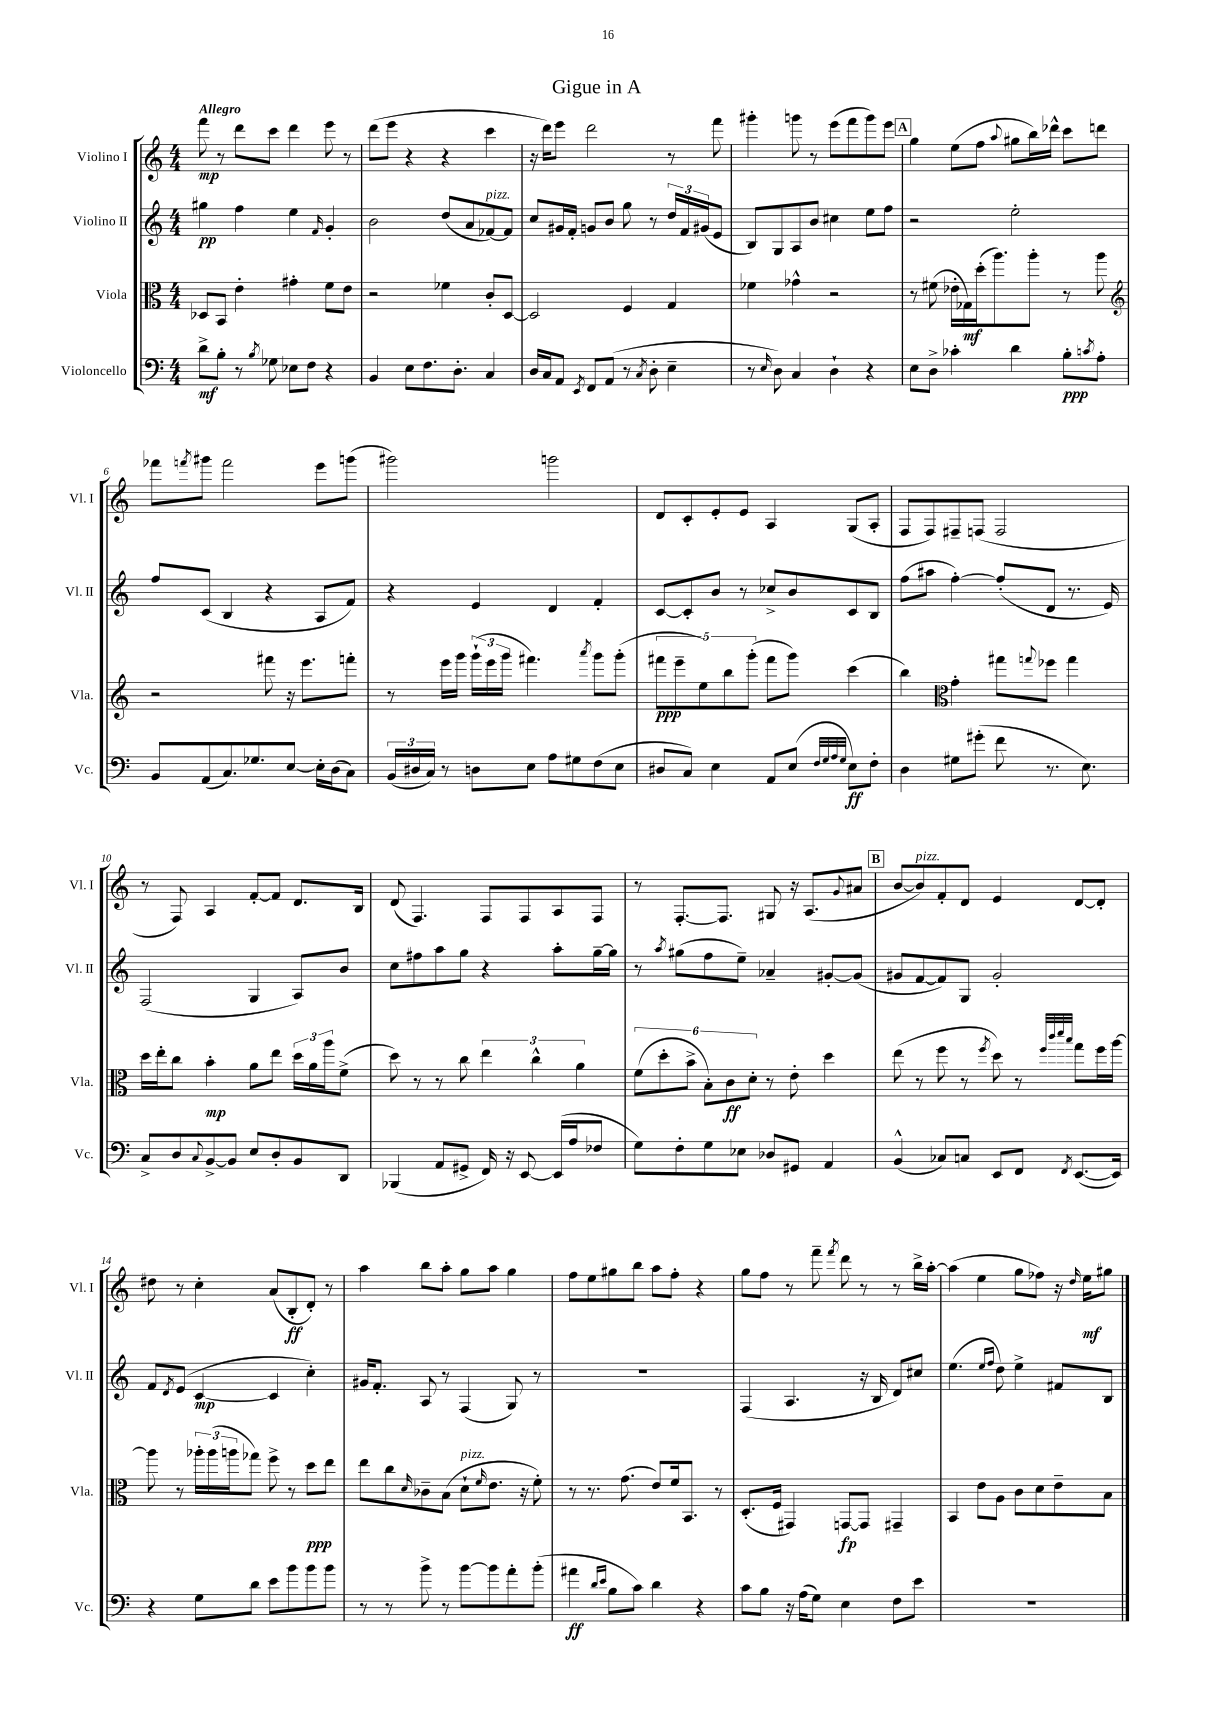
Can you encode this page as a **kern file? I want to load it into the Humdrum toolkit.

**kern	**dynam	**kern	**dynam	**kern	**dynam	**kern	**dynam
*part4	*part4	*part3	*part3	*part2	*part2	*part1	*part1
*staff4	*staff4	*staff3	*staff3	*staff2	*staff2	*staff1	*staff1
*I"Violoncello	*	*I"Viola	*	*I"Violino II	*	*I"Violino I	*
*I'Vc.	*	*I'Vla.	*	*I'Vl. II	*	*I'Vl. I	*
*clefF4	*	*clefC3	*	*clefG2	*	*clefG2	*
*k[]	*	*k[]	*	*k[]	*	*k[]	*
*M4/4	*	*M4/4	*	*M4/4	*	*M4/4	*
=1	=1	=1	=1	=1	=1	=1	=1
!	!	!	!	!	!	!LO:TX:a:B:t=Allegro	!
8d^\L	mf	8D-X/L	.	4gg#X\	pp	8fff\	mp
8B'\J	.	8BB/J	.	.	.	8r	.
8r	.	4e'\	.	4ff\	.	8ddd\L	.
8qB/	.	.	.	.	.	.	.
8G-X\	.	.	.	.	.	8ccc\J	.
8E-X\L	.	4g#X'\	.	4ee\	.	4ddd\	.
8F\J	.	.	.	.	.	.	.
.	.	.	.	16qqf/	.	.	.
4r	.	8f\L	.	4g'/	.	8eee\	.
.	.	8e\J	.	.	.	8r	.
=2	=2	=2	=2	=2	=2	=2	=2
4BB/	.	2r	.	2b\	.	(8ddd\L	.
.	.	.	.	.	.	8eee\J	.
8E\L	.	.	.	.	.	4r	.
8.F\	.	.	.	.	.	.	.
.	.	4f-X\	.	(8dd/L	.	4r	.
8.D'\J	.	.	.	.	.	.	.
.	.	.	.	8a/	.	.	.
!	!	!	!	!LO:TX:a:i:t=pizz.	!	!	!
4C/	.	8c'/L	.	[8f-X/)	.	4ccc\	.
.	.	[8D/J	.	8f-/J]	.	.	.
=3	=3	=3	=3	=3	=3	=3	=3
16D/LL	.	2D/]	.	8cc/L	.	16r	.
16C/J	.	.	.	.	.	16ddd\KL)	.
8AA/J	.	.	.	16g#X/L	.	8eee\J	.
.	.	.	.	16f'/JJ	.	.	.
8qEE/	.	.	.	.	.	.	.
8FF/L	.	.	.	8gn/L	.	2ddd\	.
(8AA/J	.	.	.	8b/J	.	.	.
8r	.	4F/	.	8gg\	.	.	.
8qC/	.	.	.	.	.	.	.
8D'\	.	.	.	8r	.	.	.
4E~\	.	4G/	.	24dd/LL	.	8r	.
.	.	.	.	24f/	.	.	.
.	.	.	.	(24g#X/J	.	.	.
.	.	.	.	8e/J	.	8fff\	.
=4	=4	=4	=4	=4	=4	=4	=4
8r	.	4f-X\	.	8B/L)	.	4ggg#X'\	.
16qqE/	.	.	.	.	.	.	.
8D\)	.	.	.	8G/	.	.	.
4C/	.	4g-X^^\	.	8A/	.	8gggn\	.
.	.	.	.	8b/J	.	8r	.
4D`\	.	2r	.	4cc#X\	.	(8eee\L	.
.	.	.	.	.	.	8fff\	.
4r	.	.	.	8ee\L	.	8ggg\)	.
.	.	.	.	8ff\J	.	8eee\J	.
!!LO:REH:place=s1:t=A
=5	=5	=5	=5	=5	=5	=5	=5
8E\L	.	8r	.	2r	.	4gg\	.
8D^\J	.	(8f#X\	.	.	.	.	.
4c-X'\	.	16e-X'\LL	.	.	.	(8ee\L	.
.	.	16G-X\)	mf	.	.	.	.
.	.	(16dd'\J	.	.	.	8ff\J	.
.	.	8.aa\)	.	.	.	.	.
.	.	.	.	.	.	8qqaa/	.
4d\	.	.	.	2ee'\	.	8gg#X\L	.
.	.	8aa'\J	.	.	.	16bb\L)	.
.	.	.	.	.	.	16ddd-X^^\JJ	.
8B'\L	ppp	8r	.	.	.	8ccc\L	.
8qcn/	.	.	.	.	.	.	.
8A'\J	.	8aa\	.	.	.	8dddn\J	.
!!LO:LB:g=z
=6	=6	=6	=6	=6	=6	=6	=6
*	*	*clefG2	*	*	*	*	*
8BB/L	.	2r	.	8ff/L	.	8fff-X\L	.
.	.	.	.	.	.	8qfffn/	.
(8AA/	.	.	.	(8c/J	.	8ggg#X\J	.
8.C/)	.	.	.	4B/	.	2fff\	.
8.G-X/	.	.	.	.	.	.	.
.	.	8fff#X\	.	4r	.	.	.
[8E/J	.	16r	.	.	.	.	.
.	.	8.eee\L	.	.	.	.	.
16E'\LL]	.	.	.	8A/L	.	8eee\L	.
(16D\J	.	.	.	.	.	.	.
8C\J)	.	8fffn'\J	.	8f/J)	.	(8gggn\J	.
=7	=7	=7	=7	=7	=7	=7	=7
(24BB/LL	.	8r	.	4r	.	2ggg#X\)	.
24D#X/	.	.	.	.	.	.	.
24C/JJ)	.	.	.	.	.	.	.
8r	.	16eee\LL	.	.	.	.	.
.	.	16ggg\JJ	.	.	.	.	.
8Dn\L	.	(24ggg`\LL	.	4e/	.	.	.
.	.	24eee\	.	.	.	.	.
.	.	24ggg\JJ	.	.	.	.	.
8E\J	.	4.fff#X\)	.	.	.	.	.
8A\L	.	.	.	4d/	.	2gggn\	.
8G#X\	.	.	.	.	.	.	.
.	.	8qaaa/	.	.	.	.	.
(8F\	.	8ggg\L	.	4f'/	.	.	.
8E\J	.	(8ggg'\J	.	.	.	.	.
=8	=8	=8	=8	=8	=8	=8	=8
8D#X/L	.	10fff#X\L	ppp	[8c/L	.	8d/L	.
.	.	10eee~\	.	.	.	.	.
8C/J)	.	.	.	8c'/]	.	8c'/	.
.	.	10ee\)	.	.	.	.	.
4E\	.	.	.	8b/J	.	8e'/	.
.	.	10bb\	.	.	.	.	.
.	.	.	.	8r	.	8e/J	.
.	.	(10ggg'\J	.	.	.	.	.
8AA/L	.	8fff#\L	.	8cc-X^/L	.	4A/	.
(8E/J	.	8ggg\J)	.	8b/	.	.	.
32qqF/LLL	.	.	.	.	.	.	.
32qqG/	.	.	.	.	.	.	.
32qqA/	.	.	.	.	.	.	.
32qqG/JJJ	.	.	.	.	.	.	.
8E\L)	ff	(4ccc\	.	8c/	.	(8G/L	.
8F'\J	.	.	.	8B/J	.	8A'/J	.
=9	=9	=9	=9	=9	=9	=9	=9
4D\	.	4bb\)	.	(8ff\L	.	8F/L	.
.	.	.	.	8aa#X\J	.	8F/)	.
*	*	*clefC3	*	*	*	*	*
8G#X\L	.	4g'\	.	[4ff'\)	.	8F#X~/	.
(8g#X'\J	.	.	.	.	.	(8Fn/J	.
8f\	.	8gg#X\L	.	(8ff'/L]	.	2F/	.
.	.	8qqggn/	.	.	.	.	.
8.r	.	8ff-X\J	.	8d/J	.	.	.
.	.	4gg\	.	8.r	.	.	.
8.E\)	.	.	.	.	.	.	.
.	.	.	.	16e/)	.	.	.
!!LO:LB:g=z
=10	=10	=10	=10	=10	=10	=10	=10
8C^/L	.	16dd\LL	.	(2F/	.	8r	.
.	.	16ee'\J	.	.	.	.	.
8D/	.	8cc\J	.	.	.	8F/)	.
8qqC/	.	.	.	.	.	.	.
[8BB^/	.	4b'\	mp	.	.	4A/	.
8BB/J]	.	.	.	.	.	.	.
8E/L	.	8a\L	.	4G/	.	[8f'/L	.
8D'/	.	8ee\J	.	.	.	8f/J]	.
8BB/	.	24dd\LL	.	8A/L)	.	8.d/L	.
.	.	24a\	.	.	.	.	.
.	.	24aa\J	.	.	.	.	.
8DD/J	.	(8f^\J	.	8b/J	.	.	.
.	.	.	.	.	.	16B/Jk	.
=11	=11	=11	=11	=11	=11	=11	=11
(4BBB-X/	.	8dd\)	.	8cc\L	.	(8d/	.
.	.	8r	.	8ff#X\	.	4.F/)	.
8AA/L	.	8r	.	8aa\	.	.	.
8GG#X^/J	.	8cc\	.	8gg\J	.	.	.
16FF/)	.	6ee\	.	4r	.	8F/L	.
16r	.	.	.	.	.	.	.
[8EE/	.	.	.	.	.	8F/	.
.	.	6cc^^\	.	.	.	.	.
(16EE/LL]	.	.	.	8aa'\L	.	8A/	.
16A/J	.	.	.	.	.	.	.
.	.	6a\	.	.	.	.	.
8F-X/J	.	.	.	[16gg~\L	.	8F/J	.
.	.	.	.	16gg\JJ]	.	.	.
=12	=12	=12	=12	=12	=12	=12	=12
8G\L)	.	(12f\L	.	8r	.	8r	.
.	.	12dd'\	.	.	.	.	.
.	.	.	.	8qaa/	.	.	.
8F'\	.	.	.	(8gg#X\L	.	[8.F'/L	.
.	.	12b^\J	.	.	.	.	.
8G\	.	12B'\L)	.	8ff\	.	.	.
.	.	.	.	.	.	8.F/J]	.
.	.	12c\	ff	.	.	.	.
8E-X\J	.	.	.	8ee~\J)	.	.	.
.	.	12d'\J	.	.	.	.	.
8D-X/L	.	8r	.	4a-X~/	.	8G#X/	.
8GG#X/J	.	8e'\	.	.	.	16r	.
.	.	.	.	.	.	(8.A/L	.
4AA/	.	4dd\	.	[8g#X'/L	.	.	.
.	.	.	.	.	.	8qqg/	.
.	.	.	.	(8g#/J]	.	8a#X/J	.
!!LO:REH:place=s1:t=B
=13	=13	=13	=13	=13	=13	=13	=13
(4BB^^/	.	(8ee\	.	8g#X/L	.	[8b/L	.
!	!	!	!	!	!	!LO:TX:a:i:t=pizz.	!
.	.	8r	.	[8f/	.	8b/])	.
8C-X/L)	.	8ff\	.	8f/])	.	8f'/	.
8Cn/J	.	8r	.	8G/J	.	8d/J	.
.	.	8qff/	.	.	.	.	.
8EE/L	.	8dd\)	.	2g#'/	.	4e/	.
8FF/J	.	8r	.	.	.	.	.
.	.	32qqff/LLL	.	.	.	.	.
.	.	32qqccc/	.	.	.	.	.
.	.	32qqddd/	.	.	.	.	.
8qFF/	.	32qqbb/JJJ	.	.	.	.	.
([8.EE/L	.	8gg\L	.	.	.	[8d/L	.
.	.	16ff\L	.	.	.	8d'/J]	.
16EE/Jk])	.	[16aa\JJ	.	.	.	.	.
!!LO:LB:g=z
=14	=14	=14	=14	=14	=14	=14	=14
4r	.	8aa\]	.	8f/L	.	8dd#X\	.
.	.	.	.	8qd/	.	.	.
.	.	8r	.	(8e/J	.	8r	.
8G\L	.	24aa-X'\LL	.	[4c/	mp	4cc'\	.
.	.	(24aa-\	.	.	.	.	.
.	.	24aan\J	.	.	.	.	.
8d\J	.	8gg-X\J)	.	.	.	.	.
8e\L	.	8ff^\	.	4c/]	.	(8a/L	.
8b\	.	8r	.	.	.	8B'/	ff
8b\	.	8dd\L	ppp	4cc'\)	.	8d'/J)	.
8b\J	.	8ee\J	.	.	.	8r	.
=15	=15	=15	=15	=15	=15	=15	=15
8r	.	8ee\L	.	16g#X/KL	.	4aa\	.
.	.	.	.	8.f'/J	.	.	.
8r	.	8cc\	.	.	.	.	.
.	.	16qqd/	.	.	.	.	.
8b^\	.	8c-X~\	.	8A/	.	8bb\L	.
8r	.	(8B\J	.	8r	.	8aa'\J	.
!	!	!LO:TX:a:i:t=pizz.	!	!	!	!	!
[8b\L	.	8d`\L	.	(4F/	.	8gg\L	.
.	.	16qqf/	.	.	.	.	.
8b\]	.	8.e\J	.	.	.	8aa\J	.
8a'\	.	.	.	8G/)	.	4gg\	.
.	.	16r	.	.	.	.	.
(8b'\J	.	8f'\)	.	8r	.	.	.
=16	=16	=16	=16	=16	=16	=16	=16
4a#X\	ff	8r	.	1r	.	8ff\L	.
.	.	8.r	.	.	.	8ee\	.
16qqd/LL	.	.	.	.	.	.	.
16qqe/JJ	.	.	.	.	.	.	.
8B\L	.	.	.	.	.	8gg#X\	.
.	.	(8.g\	.	.	.	.	.
8c\J)	.	.	.	.	.	8bb\J	.
4d\	.	8e/L)	.	.	.	8aa\L	.
.	.	16f/k	.	.	.	8ff'\J	.
.	.	8.BB/J	.	.	.	.	.
4r	.	.	.	.	.	4r	.
.	.	8r	.	.	.	.	.
=17	=17	=17	=17	=17	=17	=17	=17
8c\L	.	(8.D'/L	.	(4F/	.	8gg\L	.
8B\J	.	.	.	.	.	8ff\J	.
.	.	16F/Jk	.	.	.	.	.
16r	.	4GG#X/)	.	4.A/	.	8r	.
(16A\KL	.	.	.	.	.	.	.
8G\J)	.	.	.	.	.	8fff~\	.
.	.	.	.	.	.	8qfff/	.
4E\	.	[8GGn/L	fp	.	.	8ddd\	.
.	.	8GG/J]	.	16r	.	8r	.
.	.	.	.	16B/	.	.	.
8F\L	.	4GG#X~/	.	8d/L)	.	8r	.
8e\J	.	.	.	8cc#X/J	.	16bb^\LL	.
.	.	.	.	.	.	[16aa'\JJ	.
=18	=18	=18	=18	=18	=18	=18	=18
1r	.	4BB/	.	(4.ee\	.	(4aa\]	.
.	.	8e\L	.	.	.	4ee\	.
.	.	.	.	16qqee/LL	.	.	.
.	.	.	.	16qqff/JJ	.	.	.
.	.	8A\J	.	8dd\)	.	.	.
.	.	8c\L	.	4ee^\	.	8gg\L	.
.	.	8d\	.	.	.	8ff-X\J)	.
.	.	8e~\	.	8f#X/L	.	16r	.
.	.	.	.	.	.	16qqdd/	.
.	.	.	.	.	.	16ee\KL	mf
.	.	8B\J	.	8B/J	.	8gg#X\J	.
==	==	==	==	==	==	==	==
*-	*-	*-	*-	*-	*-	*-	*-
